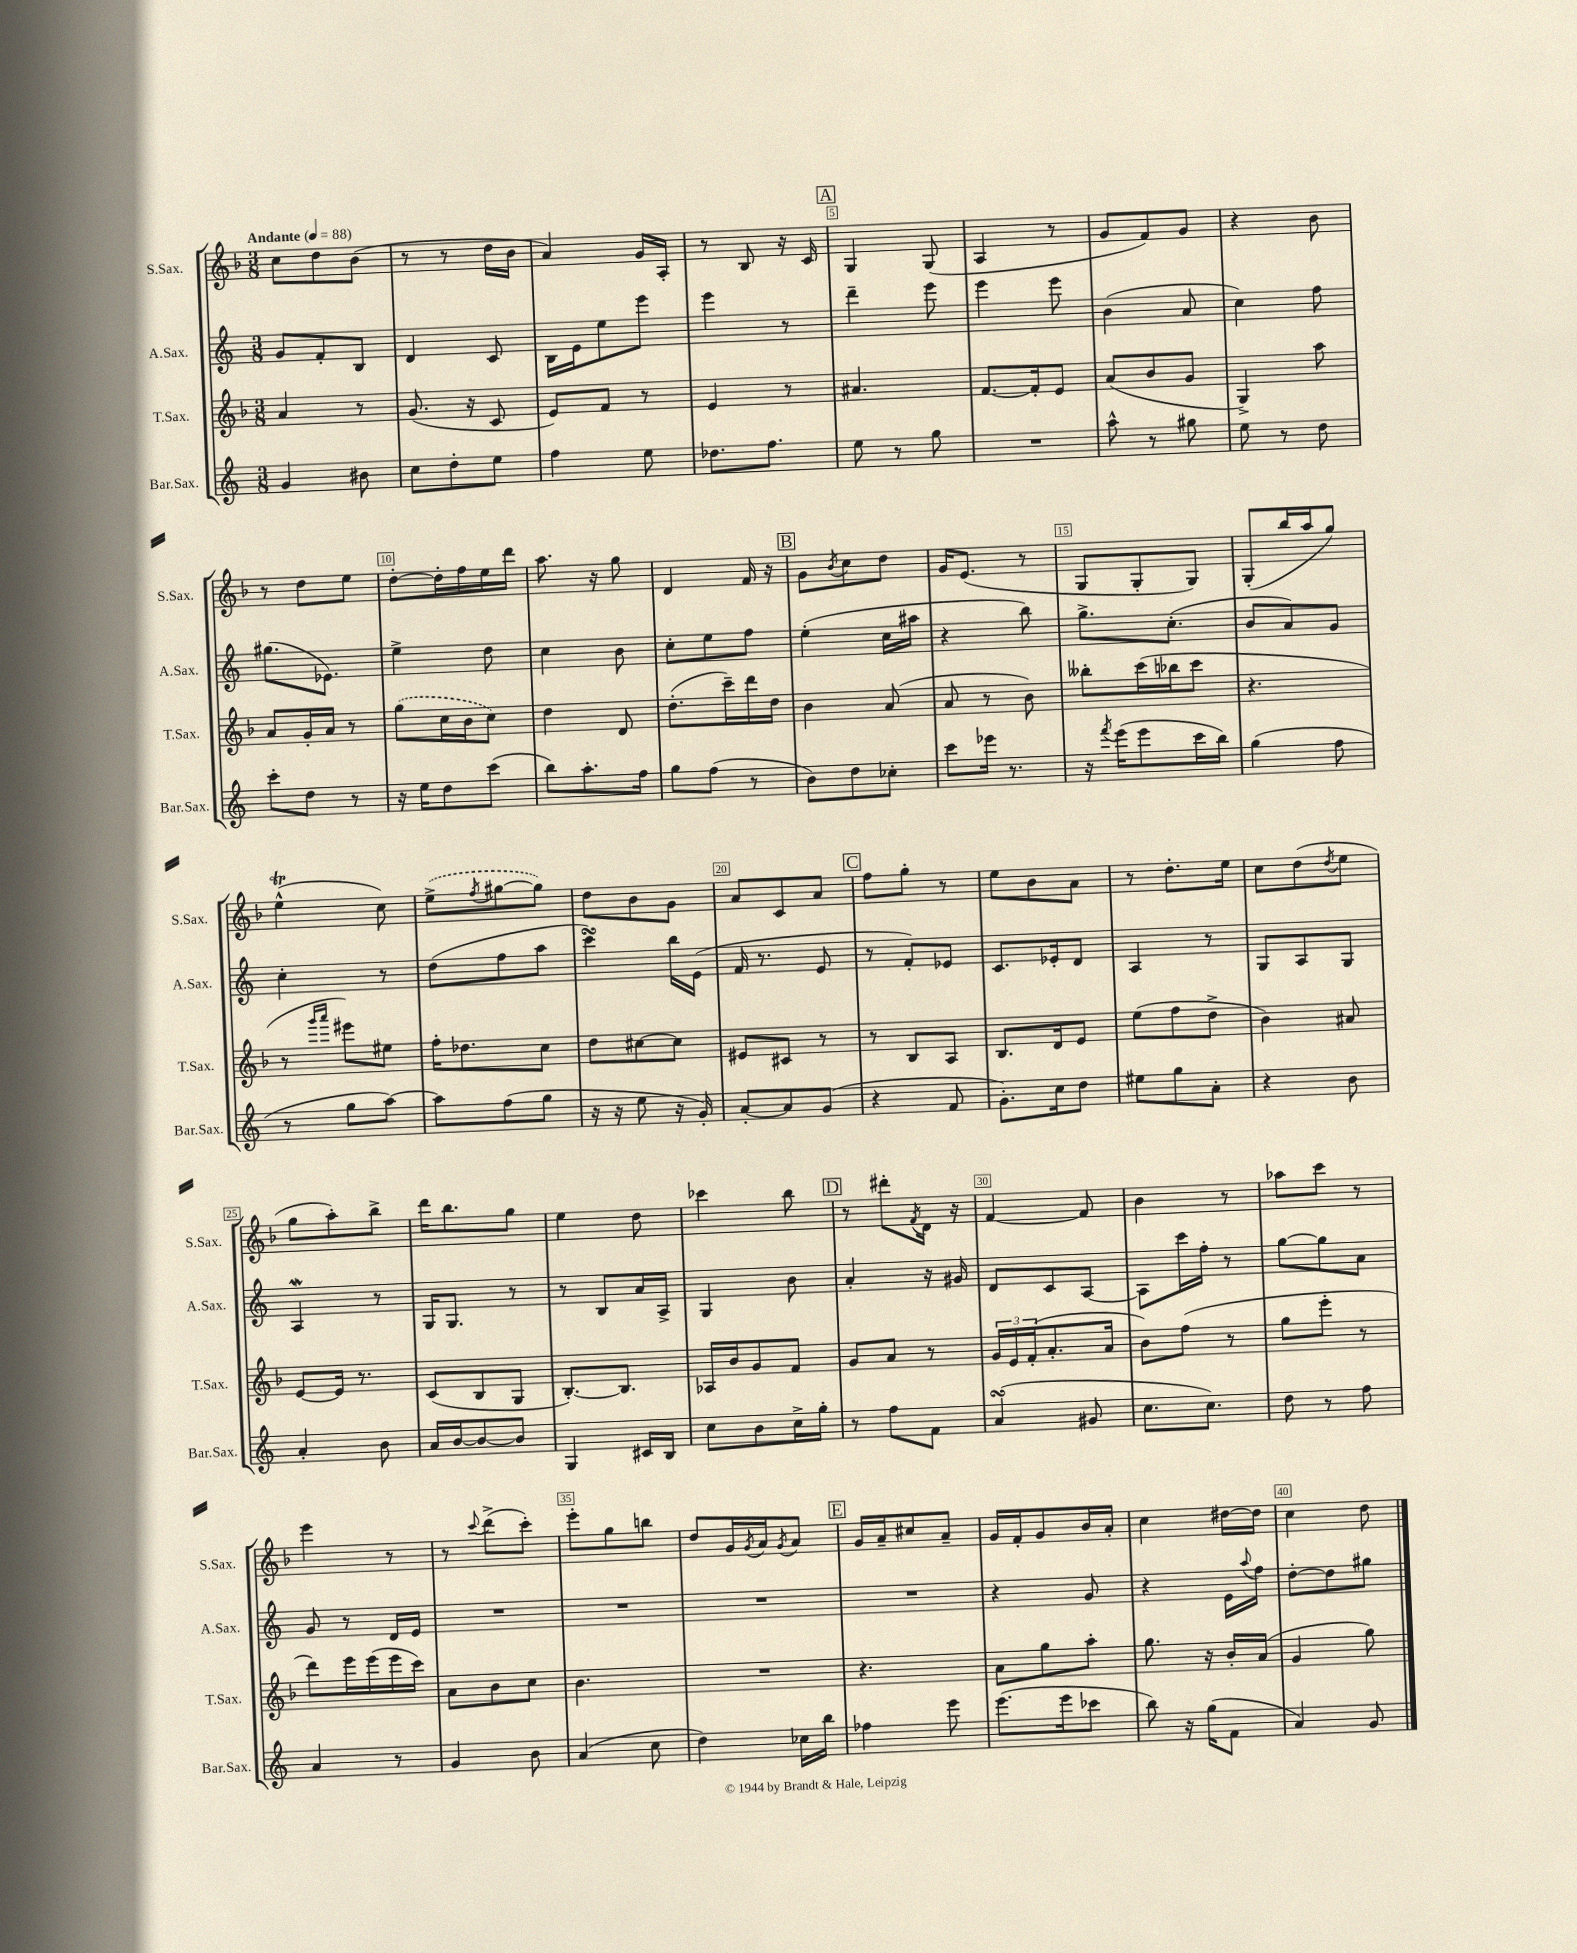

**kern	**kern	**kern	**kern
*part4	*part3	*part2	*part1
*staff4	*staff3	*staff2	*staff1
*I"Bar.Sax.	*I"T.Sax.	*I"A.Sax.	*I"S.Sax.
*I'Bar.Sax.	*I'T.Sax.	*I'A.Sax.	*I'S.Sax.
*clefG2	*clefG2	*clefG2	*clefG2
*k[]	*k[b-]	*k[]	*k[b-]
*M3/8	*M3/8	*M3/8	*M3/8
*MM88	*MM88	*MM88	*MM88
=1	=1	=1	=1
!	!	!	!LO:TX:a:B:t=Andante
4g/	4a/	8g/L	8cc\L
.	.	8f'/	8dd\
8b#X\	8r	8B/J	(8b-\J
=2	=2	=2	=2
8cc\L	(8.g/	4d/	8r
8dd'\	.	.	8r
.	16r	.	.
8ee\J	8c/	8c/	16dd\LL
.	.	.	16b-\JJ
=3	=3	=3	=3
4ff\	8e/L)	16B\LL	4a/)
.	.	16e\J	.
.	8f/J	8ee\	.
8ee\	8r	8eee\J	16g/LL
.	.	.	16A'/JJ
=4	=4	=4	=4
8.dd-X\L	4e/	4eee\	8r
.	.	.	8B-/
8.ff\J	.	.	.
.	8r	8r	16r
.	.	.	16c/
!!LO:REH:place=s1:t=A
=5	=5	=5	=5
8ee\	4.a#X/	4ddd~\	4G/
8r	.	.	.
8gg\	.	8eee\	(8G/
=6	=6	=6	=6
4.r	[8.f/L	4eee\	4A/
.	16f'/k]	.	.
.	8e/J	8eee\	8r
=7	=7	=7	=7
8aa^^\	(8a/L	(4b\	8g/L
8r	8b-/	.	8f/)
8gg#X\	8g/J	8a/	8g/J
=8	=8	=8	=8
8ee\	4G^/)	4cc\)	4r
8r	.	.	.
8dd\	8aa\	8ff\	8b-\
!!LO:LB:g=z
=9	=9	=9	=9
8ccc'\L	8a/L	(8.gg#X\L	8r
8dd\J	16g'/L	.	8dd\L
.	16a/JJ	8.e-X\J)	.
8r	8r	.	8ee\J
=10	=10	=10	=10
16r	(8gg\L	4ee^\	[8dd'\L
16ee\KL	.	.	.
8dd\	16cc\L	.	16dd'\L]
.	16b-\J	.	16ff\
(8ccc\J	8cc\J)	8dd\	16ee\
.	.	.	16ddd\JJ
=11	=11	=11	=11
8bb\L)	4dd\	4cc\	8.aa\
8.aa'\	.	.	.
.	.	.	16r
.	8d/	8b\	8gg\
16ff\Jk	.	.	.
=12	=12	=12	=12
8gg\L	(8.dd'\L	8cc'\L	4d/
(8ff\J	.	8ee\	.
.	16ccc~\L)	.	.
8r	16ddd\	8ff\J	16f/
.	16dd\JJ	.	16r
!!LO:REH:place=s1:t=B
=13	=13	=13	=13
8b\L)	4b-\	(4ee'\	8g\L
.	.	.	8qb-/
8dd\	.	.	8cc\
8cc-X'\J	(8a/	16cc\LL	8dd\J
.	.	16aa#X\JJ	.
=14	=14	=14	=14
8ccc\L	8a/	4r	16g/KL
.	.	.	(8.e/J
16eee-X\Jk	8r	.	.
8.r	.	.	.
.	8b-\)	8bb\)	8r
=15	=15	=15	=15
16r	8bb--X'\L	8.gg^\L	8G/L
8qfff/	.	.	.
(16eee\KL	.	.	.
8eee\	(16ccc\L	.	8G'/
.	16bb-X\J	(8.cc'\J	.
16ccc\L	8ccc\J	.	8G/J)
16bb\JJ)	.	.	.
=16	=16	=16	=16
(4gg\	4.r	8b/L	(8G'/L
.	.	8a/)	16bb-/L
.	.	.	16aa/J
8ff\	.	8g/J	8gg/J)
!!LO:LB:g=z
=17	=17	=17	=17
8r	8r	4cc'\	(4eet^^\
.	16qqggg/LL	.	.
.	16qqaaa/JJ	.	.
8gg\L	8eee#X\L)	.	.
[8aa\J)	8ee#X\J	8r	8cc\)
=18	=18	=18	=18
8aa\L]	16ff'\KL	(8dd\L	(8ee^\L
.	8.dd-X\	.	.
.	.	.	8qff/
(8ff\	.	8ff\	[8gg#X\
8gg\J	8cc\J	8aa\J	8gg#\J])
=19	=19	=19	=19
16r	8dd\L	4cccsSSs\)	8dd\L
16r	.	.	.
8ee\	[8cc#X\	.	8b-\
16r	8cc#\J]	16bb\LL	8g\J
16g'/)	.	(16e\JJ	.
=20	=20	=20	=20
[8a'/L	8e#X/L	16f/	8a/L
.	.	8.r	.
8a/]	8c#X/J	.	8c/
(8g/J	8r	8e/	8a/J
!!LO:REH:place=s1:t=C
=21	=21	=21	=21
4r	8r	8r	8ff\L
.	8B-/L	8f'/L)	8gg'\J
8f/	8A/J	8e-X/J	8r
=22	=22	=22	=22
8.g'\L)	8.B-/L	8.c/L	8ee\L
.	.	.	8b-\
16cc\k	16d/k	16e-X'/k	.
8dd\J	8e/J	8d/J	8a\J
=23	=23	=23	=23
8ee#X\L	(8ee\L	4A/	8r
8gg\	8ff\	.	8.dd'\L
8a'\J	8dd^\J	8r	.
.	.	.	16ee\Jk
=24	=24	=24	=24
4r	4b-\)	8G/L	8cc\L
.	.	8A/	(8dd\
.	.	.	8qdd/
8b\	8a#X/	8G/J	8ee\J
!!LO:LB:g=z
=25	=25	=25	=25
4a'/	[8e/L	4AW/	8gg\L
.	16e/Jk]	.	8aa'\)
.	8.r	.	.
8b\	.	8r	8bb-^\J
=26	=26	=26	=26
16a/LL	(8c/L	16G/KL	16ddd\KL
[16b/J	.	8.G/J	8.bb-\
8b/_	8B-/	.	.
8b/J]	8G/J	8r	8gg\J
=27	=27	=27	=27
4G/	[8.B-'/L)	8r	4ee\
.	.	8B/L	.
.	8.B-/J]	.	.
16c#X/LL	.	16a/L	8dd\
16B/JJ	.	16A^/JJ	.
=28	=28	=28	=28
8cc\L	16A-X/LL	4G/	4ccc-X\
.	16b-/J	.	.
8b\	8g/	.	.
16cc^\L	8f/J	8b\	8bb-\
16gg'\JJ	.	.	.
!!LO:REH:place=s1:t=D
=29	=29	=29	=29
8r	8g/L	4a'/	8r
8ff\L	8a/J	.	8ddd#X'\L
.	.	.	8qf/
8f\J	8r	16r	16d\Jk
.	.	16g#X/	16r
=30	=30	=30	=30
(4asSSS/	24g/LL	8d/L	[4f/
.	24e/	.	.
.	(24f'/J	.	.
.	8.a'/	8c/	.
8g#X/	.	[8A/J	8f/]
.	16a/Jk	.	.
=31	=31	=31	=31
8.cc\L	8b-\L)	8A\L]	4b-\
.	(8ff\J	16ccc\L	.
8.cc\J)	.	16ff'\JJ	.
.	8r	8r	8r
=32	=32	=32	=32
8dd\	8gg\L	[8gg\L	8aa-X\L
8r	8eee'\J	8gg\]	8ccc\J
8ff\	8r	8a\J	8r
!!LO:LB:g=z
=33	=33	=33	=33
4a/	8ddd\L)	8g/	4eee\
.	16eee\L	8r	.
.	(16eee\	.	.
8r	16eee\	16d/LL	8r
.	16ccc\JJ)	16e/JJ	.
=34	=34	=34	=34
4g/	8a\L	4.r	8r
.	.	.	8qqccc/
.	8b-\	.	(8ddd^\L
8b\	8cc\J	.	8ccc'\J)
=35	=35	=35	=35
(4a/	4.b-\	4.r	8eee'\L
.	.	.	8gg\
8cc\	.	.	8bbn\J
=36	=36	=36	=36
4dd\)	4.r	4.r	8dd/L
.	.	.	16g/L
.	.	.	8qg/
.	.	.	16a/J
.	.	.	8qg/
16cc-X\LL	.	.	8a/J
16bb\JJ	.	.	.
!!LO:REH:place=s1:t=E
=37	=37	=37	=37
4ff-X\	4.r	4.r	16g/LL
.	.	.	16a~/J
.	.	.	8cc#X/
8eee\	.	.	8a~/J
=38	=38	=38	=38
(8.eee\L	8a\L	4r	16g/LL
.	.	.	16f'/J
.	8gg\	.	8g/
16eee\k	.	.	.
8ccc-X\J	8aa'\J	8g/	16b-/L
.	.	.	16a'/JJ
=39	=39	=39	=39
8bb\)	8.gg\	4r	4cc\
16r	.	.	.
(16gg\KL	16r	.	.
8f\J	16b-'/LL	16e\LL	[16dd#X\LL
.	.	8qqaa/	.
.	(16a/JJ	16ff\JJ	16dd#\JJ]
=40	=40	=40	=40
4a/)	4g/	[8dd'\L	4cc\
.	.	8dd\]	.
8g/	8gg\)	8gg#X\J	8dd\
==	==	==	==
*-	*-	*-	*-
